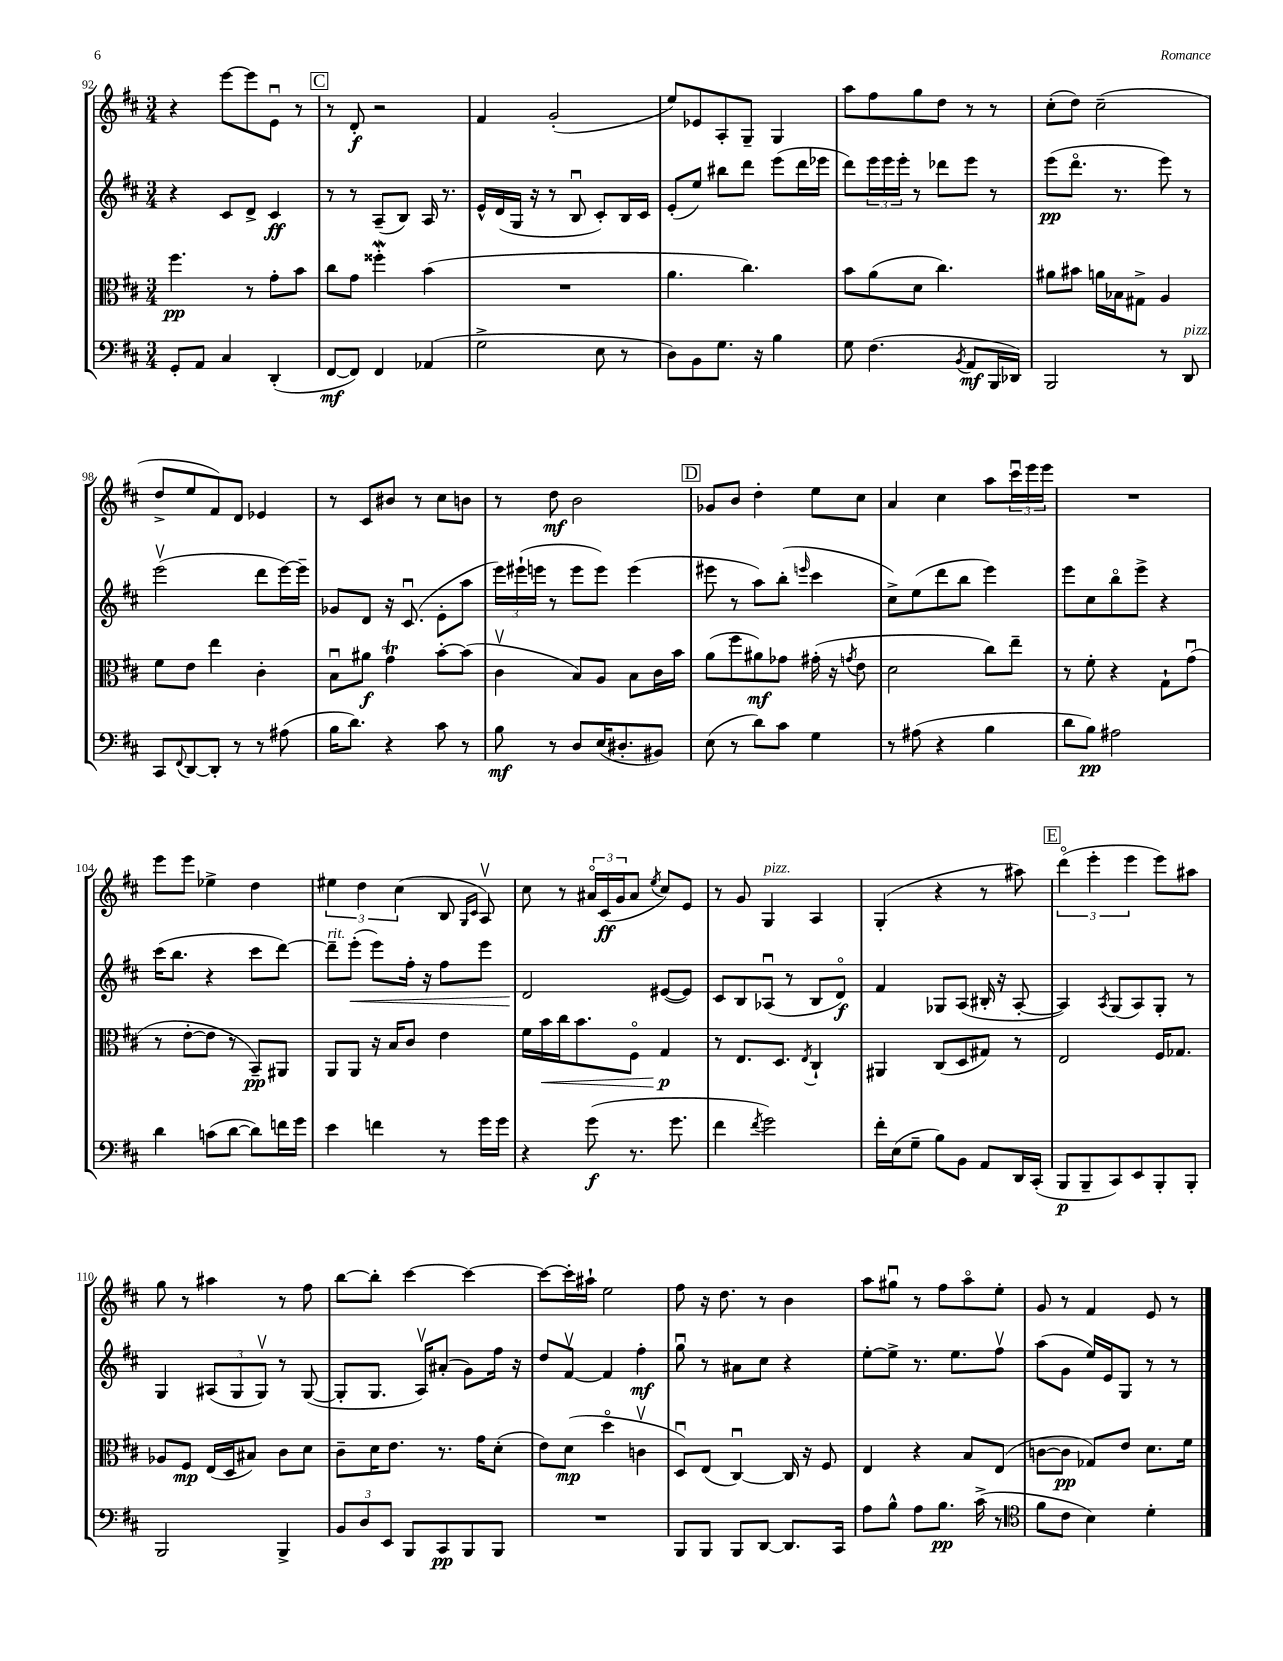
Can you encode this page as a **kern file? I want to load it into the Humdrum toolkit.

**kern	**kern	**kern	**kern
*staff4	*staff3	*staff2	*staff1
*clefF4	*clefC3	*clefG2	*clefG2
*k[f#c#]	*k[f#c#]	*k[f#c#]	*k[f#c#]
*M3/4	*M3/4	*M3/4	*M3/4
8GG'	4.ff#	4r	4r
8AA	.	.	.
4C#	.	8c#	[8eee
.	8r	8d^	8eee]
(4DD'	8g'	4c#	8eu
.	8b	.	8r
=	=	=	=
[8FF#	8cc#	8r	8r
8FF#])	8g	8r	8d'
4FF#	4ff##'	(8A~	2r
.	.	8B)	.
(4AA-	(4b	16A	.
.	.	8.r	.
=	=	=	=
2G^	2.r	16e^^	4f#
.	.	(16d	.
.	.	16G	.
.	.	16r	.
.	.	8r	(2g'
.	.	8Bu	.
8E	.	8c#')	.
8r	.	16B	.
.	.	16c#	.
=	=	=	=
8D)	4.a	(8e'	8ee)
8BB	.	8ee)	8e-
8.G	.	8bb#	8A'
.	4.cc#)	8ddd	8G~
16r	.	.	.
4B	.	(8eee	4G
.	.	16ddd	.
.	.	16eee-	.
=	=	=	=
8G	8b	8ddd)	8aa
(4.F#	(8a	24eee	8ff#
.	.	24eee	.
.	.	24eee'	.
.	8d	8r	8gg
.	4.cc#)	8ddd-	8dd
8qBB	.	.	.
8AA	.	8eee	8r
16BBB	.	8r	8r
16DD-)	.	.	.
=	=	=	=
2BBB	8a#	(8eee	(8cc#'
.	8b#	8.dddo	8dd)
.	16a	.	(2cc#~
.	16B-	8.r	.
.	8G#^	.	.
8r	4A	8eee)	.
8DD	.	8r	.
=	=	=	=
8CC#	8f#	(2eeev	8dd^
8qqFF#	.	.	.
[8DD	8e	.	8ee
8DD']	4ee	.	8f#)
8r	.	.	8d
8r	4c#'	8ddd	4e-
(8A#	.	[16eee)	.
.	.	16eee~]	.
=	=	=	=
16B	8Bu	8g-	8r
8.d)	.	.	.
.	8a#	8d	8c#
4r	4g	16r	8b#
.	.	(8.c#u	.
.	.	.	8r
8c#	[8b'	8e'	8cc#
8r	(8b]	8aa	8b
=	=	=	=
8B	4c#v	24eee)	8r
.	.	(24eee#`	.
.	.	24eee	.
8r	.	8r	8dd
8D	8B)	8eee	2b
(16E	8A	8eee)	.
8.D#'	.	.	.
.	8B	(4eee	.
8BB#)	16c#	.	.
.	16b	.	.
=	=	=	=
(8E	(8a	8eee#	8g-
8r	8ff#	8r	8b
8d)	8a#)	8aa)	4dd'
8c#	8g-	(8bb'	.
.	.	16qqeee	.
4G	(16g#'	4ccc#	8ee
.	16r	.	.
.	8qg	.	.
.	8e	.	8cc#
=	=	=	=
8r	2d	8cc#^)	4a
(8A#	.	(8ee	.
4r	.	8ddd	4cc#
.	.	8bb	.
4B	8cc#)	4eee)	8aa
.	8ee~	.	24ccc#u
.	.	.	24eee
.	.	.	24eee
=	=	=	=
8d	8r	8eee	2.r
8B)	8f#'	8cc#	.
2A#	4r	8bbo	.
.	.	8eee^	.
.	8G`	4r	.
.	(8gu	.	.
=	=	=	=
4d	8r	(16ccc#	8eee
.	.	8.bb	.
.	[8e'	.	8eee
(8c	8e]	4r	4ee-^
[8d	8r	.	.
8d])	8BB~)	8ccc#	4dd
16f	8AA#	[8ddd)	.
16g	.	.	.
=	=	=	=
4e	8AA	8ddd~]	6ee#
.	8AA	(8eee'	.
.	.	.	6dd
4f	16r	8eee)	.
.	16B	.	.
.	.	.	(6cc#
.	8c#	16ff#'	.
.	.	16r	.
8r	4e	8ff#	8B
.	.	.	16qqG
.	.	.	16qqc#
16g	.	8eee	8Av)
16g	.	.	.
=	=	=	=
4r	16f#	2d	8cc#
.	16b	.	.
.	16cc#	.	8r
.	8.b	.	.
(8g	.	.	24a#o
.	.	.	(24c#
.	.	.	24g
8.r	8F#o	.	8a#
.	.	.	8qee
.	4G	([8e#	8cc#)
8.g	.	.	.
.	.	8e#])	8e
=	=	=	=
4f#	8r	8c#	8r
.	8.E	8B	8g
8qf#	.	.	.
2g)	.	(8A-u	4G
.	8.D	.	.
.	.	8r	.
.	8qE	.	.
.	4C#`	8B	4A
.	.	8do)	.
=	=	=	=
16f#'	4AA#	4f#	(4G'
(16E	.	.	.
8G~	.	.	.
8B)	(8C#	8G-	4r
8BB	8D	(8A	.
8AA	8G#)	16B#'	8r
.	.	16r	.
16DD	8r	[8A'	8aa#)
(16CC#'	.	.	.
=	=	=	=
8BBB	2E	4A])	(6dddo
8BBB~	.	.	.
.	.	.	6eee'
.	.	8qA	.
8CC#)	.	(8G	.
.	.	.	6eee
8EE	.	8A)	.
8BBB'	16F#	8G'	8eee)
.	8.G-	.	.
8BBB'	.	8r	8aa#
=	=	=	=
2BBB	8A-	4G	8gg
.	8F#	.	8r
.	(16E	(12A#	4aa#
.	16D	.	.
.	.	12G	.
.	8B#)	.	.
.	.	12Gv)	.
4BBB^	8c#	8r	8r
.	8d	([8G	8ff#
=	=	=	=
12BB	8c#~	8G']	[8bb
12D	.	.	.
.	16d	8.G	8bb']
12EE	.	.	.
.	8.e	.	.
8BBB	.	.	[4ccc#
.	.	16Av)	.
8CC#	8.r	(8a#'	.
8BBB	.	8g)	4ccc#_
.	16g	.	.
8BBB	(8d'	16ff#	.
.	.	16r	.
=	=	=	=
2.r	8e)	8dd	8ccc#_
.	(8d	[8f#v	16ccc#']
.	.	.	16aa#`
.	4ddo	4f#]	2ee
.	4cv	4ff#'	.
=	=	=	=
8BBB	8Du)	8ggu	8ff#
8BBB	(8E	8r	16r
.	.	.	8.dd
8BBB	[4C#u)	8a#	.
[8DD	.	8cc#	8r
8.DD]	16C#]	4r	4b
.	16r	.	.
.	8F#	.	.
16CC#	.	.	.
=	=	=	=
8A	4E	[8ee'	8aa
8B^^	.	8ee^]	8gg#u
8A	4r	8.r	8r
8.B	.	.	8ff#
.	.	8.ee	.
.	8B	.	8aao
(16c#^	.	.	.
8r	(8E	8ff#v	8ee'
=	=	=	=
*clefC4	*	*	*
8f#	[8c	(8aa	8g
8c#	8c]	8g	8r
4B)	8G-)	16ee)	4f#
.	.	16e	.
.	8e	8G	.
4d'	8.d	8r	8e
.	.	8r	8r
.	16f#	.	.
==	==	==	==
*-	*-	*-	*-
